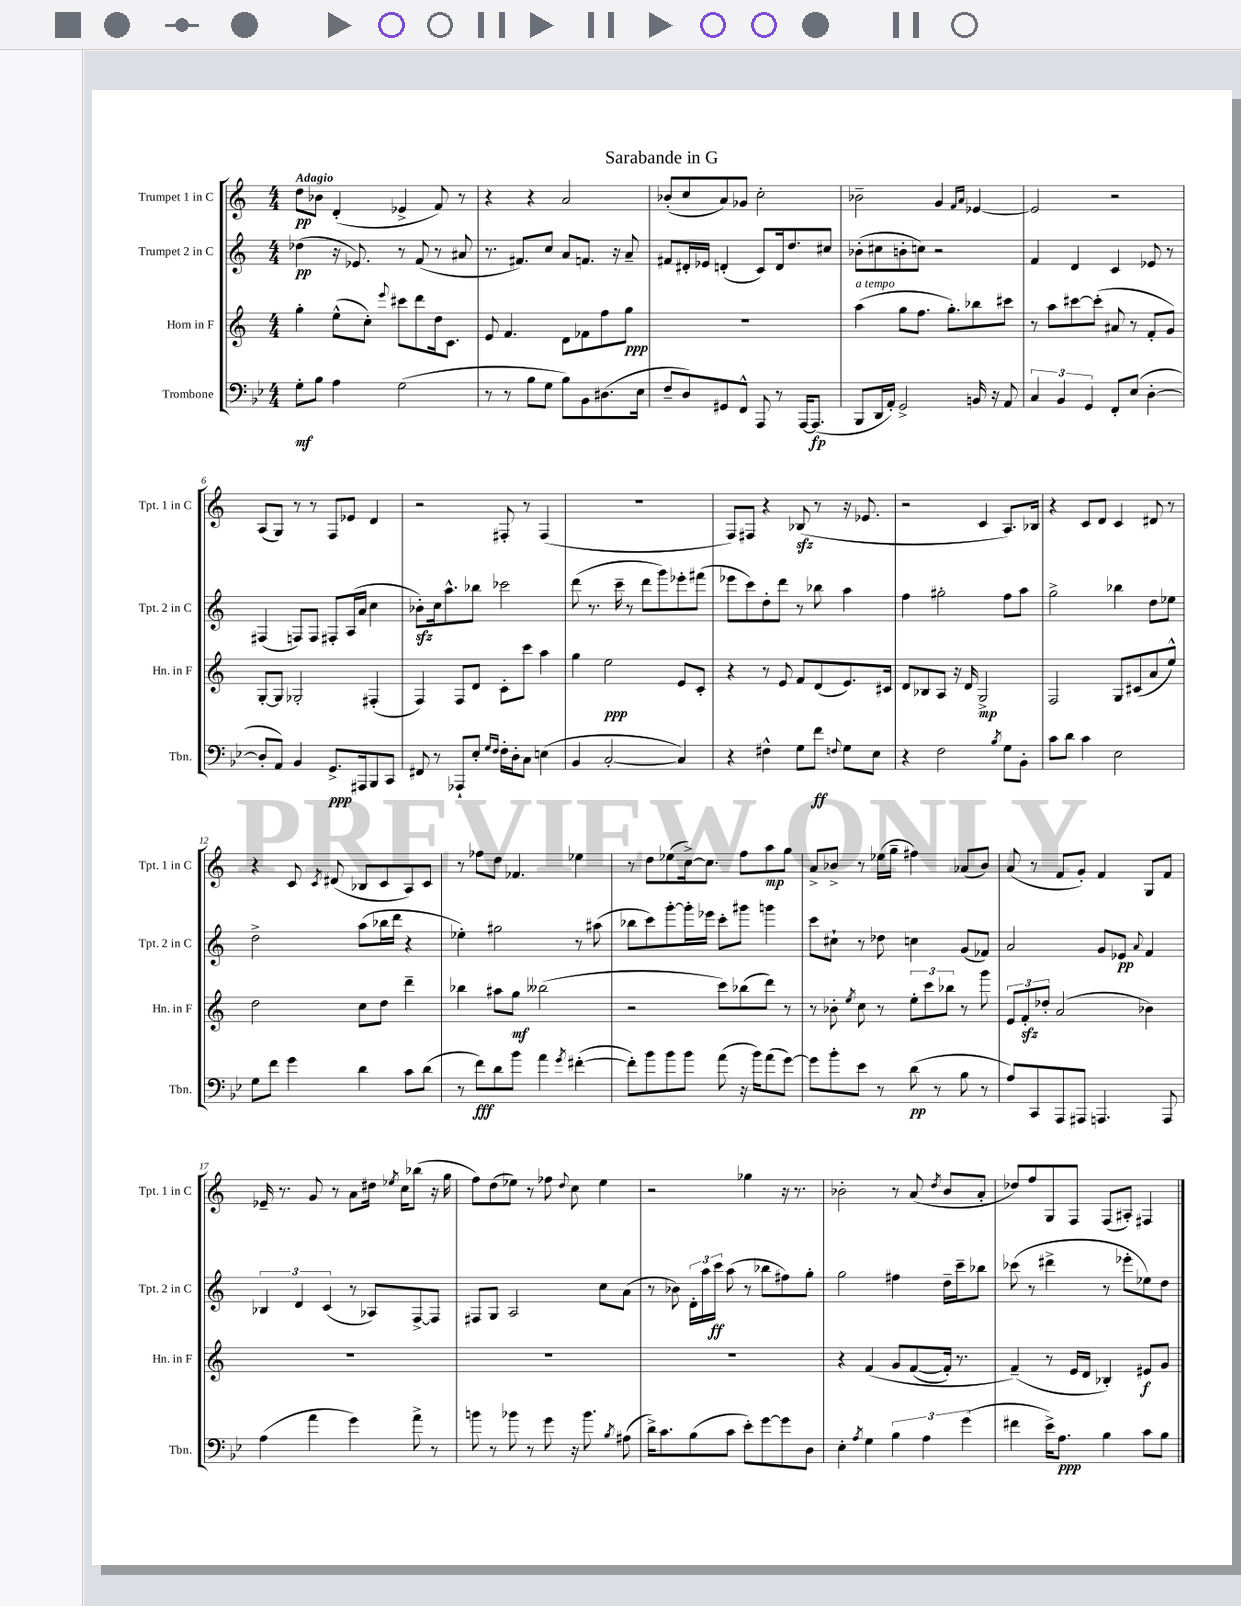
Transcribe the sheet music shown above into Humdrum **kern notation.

**kern	**dynam	**kern	**dynam	**kern	**dynam	**kern	**dynam
*part4	*part4	*part3	*part3	*part2	*part2	*part1	*part1
*staff4	*staff4	*staff3	*staff3	*staff2	*staff2	*staff1	*staff1
*I"Trombone	*	*I"Horn in F	*	*I"Trumpet 2 in C	*	*I"Trumpet 1 in C	*
*I'Tbn.	*	*I'Hn. in F	*	*I'Tpt. 2 in C	*	*I'Tpt. 1 in C	*
*clefF4	*	*clefG2	*	*clefG2	*	*clefG2	*
*k[b-e-]	*	*k[]	*	*k[]	*	*k[]	*
*M4/4	*	*M4/4	*	*M4/4	*	*M4/4	*
=1	=1	=1	=1	=1	=1	=1	=1
!	!	!	!	!	!	!LO:TX:a:B:t=Adagio	!
8G'\L	mf	4gg'\	.	(4dd-X\	pp	8dd\L	pp
8B-\J	.	.	.	.	.	8b-X\J	.
4A\	.	(8ee^^\L	.	16r	.	(4d'/	.
.	.	.	.	8.e-X/)	.	.	.
.	.	8cc'\J)	.	.	.	.	.
.	.	8qqeee/	.	.	.	.	.
(2G\	.	8ccc#X\L	.	8r	.	4e-X^/	.
.	.	8ddd\	.	(8f/	.	.	.
.	.	16dd\k	.	8r	.	8f/)	.
.	.	8.c\J	.	.	.	.	.
.	.	.	.	8a#X/	.	8r	.
=2	=2	=2	=2	=2	=2	=2	=2
8r	.	8e/	.	8.r	.	4r	.
8r	.	4.f/	.	.	.	.	.
.	.	.	.	8.f#X/L)	.	.	.
8B-\L	.	.	.	.	.	4r	.
8G\J	.	.	.	8cc/J	.	.	.
8B-\L)	.	8d\L	.	8a/L	.	2a/	.
8BB-\	.	8f-X\	.	8.fn/J	.	.	.
(8.D#X\	.	8ff\	.	.	.	.	.
.	.	.	.	16r	.	.	.
.	.	8gg\J	ppp	8a~/	.	.	.
16E-\Jk	.	.	.	.	.	.	.
=3	=3	=3	=3	=3	=3	=3	=3
8F~/L	.	1r	.	8f#X/L	.	(8b-X'/L	.
8D/)	.	.	.	16d#X'/L	.	8cc/	.
.	.	.	.	16e-X/JJ	.	.	.
8GG#X/	.	.	.	(4dn'/	.	8a/)	.
8FF^^/J	.	.	.	.	.	8g-X/J	.
8AAA/	.	.	.	8c/L)	.	2cc'\	.
8r	.	.	.	16d/k	.	.	.
.	.	.	.	8.dd/	.	.	.
[16AAA/KL	.	.	.	.	.	.	.
(8.AAA/J]	fp	.	.	.	.	.	.
.	.	.	.	8cc#X/J	.	.	.
=4	=4	=4	=4	=4	=4	=4	=4
!	!	!LO:TX:a:i:t=a tempo	!	!	!	!	!
8BBB-/L	.	(4aa\	.	(8b-X'\L	.	2b-X~\	.
16DD/L	.	.	.	8cc#X\	.	.	.
16AA'/JJ)	.	.	.	.	.	.	.
2GG^/	.	8gg\L	.	8bn'\	.	.	.
.	.	8.ff\J	.	8ccn\J)	.	.	.
.	.	.	.	2r	.	4g/	.
.	.	8.gg'\L)	.	.	.	.	.
.	.	.	.	.	.	16qqf/LL	.
.	.	.	.	.	.	16qqa/JJ	.
16BBn/	.	8bb-X\	.	.	.	[4e-X/	.
16r	.	.	.	.	.	.	.
8AA/	.	8ccc#X\J	.	.	.	.	.
=5	=5	=5	=5	=5	=5	=5	=5
6C/	.	8r	.	4f/	.	2e-/]	.
.	.	8aa\L	.	.	.	.	.
6BB-/	.	.	.	.	.	.	.
.	.	[8ccc#X\	.	4d/	.	.	.
6GG/	.	.	.	.	.	.	.
.	.	(8ccc#'\J]	.	.	.	.	.
8FF'/L	.	8a#X/	.	4c/	.	2r	.
(8E-/J	.	8r	.	.	.	.	.
[4D'\	.	8f'/L	.	8e-X/	.	.	.
.	.	8g/J)	.	8r	.	.	.
!!LO:LB:g=z
=6	=6	=6	=6	=6	=6	=6	=6
8D'/L]	.	[8G'/L	.	(4F#X/	.	(8A/L	.
8AA/J)	.	8G/J]	.	.	.	8G/J)	.
4BB-/	.	2G-X'/	.	8Fn/L)	.	8r	.
.	.	.	.	8F/J	.	8r	.
8.GG^/L	ppp	.	.	8F#X'/L	.	8F/L	.
.	.	.	.	(16A/L	.	8e-X/J	.
16AAA#X/k	.	.	.	16a/JJ	.	.	.
8BBB-/	.	(4F#X'/	.	4cc\	.	4d/	.
8CC/J	.	.	.	.	.	.	.
=7	=7	=7	=7	=7	=7	=7	=7
8FF#X/	.	4F/)	.	8b-Xzz'\L)	.	2r	.
8r	.	.	.	16cc\k	.	.	.
.	.	.	.	8.aa^^\	.	.	.
8AAA-X`/L	.	8F/L	.	.	.	.	.
8E-'/J	.	8d/J	.	8bb-X\J	.	.	.
16qqG/LL	.	.	.	.	.	.	.
16qqF/JJ	.	.	.	.	.	.	.
16F'\LL	.	8c'\L	.	2ccc-X\	.	8F#X'/	.
16D'\J	.	.	.	.	.	.	.
8C\J	.	8ccc\J	.	.	.	8r	.
(4En\	.	4aa\	.	.	.	(4F#/	.
=8	=8	=8	=8	=8	=8	=8	=8
4BB-/	.	4gg\	.	(8ddd\	.	1r	.
.	.	.	.	8.r	.	.	.
[2C'/	.	2ee\	ppp	.	.	.	.
.	.	.	.	16ccc~\	.	.	.
.	.	.	.	8r	.	.	.
.	.	.	.	8ddd\L	.	.	.
.	.	.	.	8ggg\)	.	.	.
4C/])	.	8e/L	.	8eee-X'\	.	.	.
.	.	8c'/J	.	(8fff#X\J	.	.	.
=9	=9	=9	=9	=9	=9	=9	=9
4r	.	4r	.	8eee-X\L	.	8F/L)	.
.	.	.	.	8ccc\)	.	8F#X/J	.
4F#X^^\	.	8r	.	8dd'\	.	4r	.
.	.	8e/	.	8ddd\J	.	.	.
8G\L	.	8f/L	.	8r	.	(8B-Xzz/	.
8f\J	ff	(8d/	.	8bb-X\	.	8r	.
8qqFn/	.	.	.	.	.	.	.
8G\L	.	8.e/)	.	4aa\	.	16r	.
.	.	.	.	.	.	8.e-X/	.
8E-\J	.	.	.	.	.	.	.
.	.	16c#X/Jk	.	.	.	.	.
=10	=10	=10	=10	=10	=10	=10	=10
4r	.	8d/L	.	4ff\	.	2r	.
.	.	8B-X/	.	.	.	.	.
2F\	.	8A/J	.	2gg#X'\	.	.	.
.	.	16r	.	.	.	.	.
.	.	16d/	.	.	.	.	.
.	.	2G^/	mp	.	.	4c/	.
8qB-/	.	.	.	.	.	.	.
8G\L	.	.	.	8ff\L	.	8.A/L)	.
8BB-'\J	.	.	.	8aa\J	.	.	.
.	.	.	.	.	.	16B-X/Jk	.
=11	=11	=11	=11	=11	=11	=11	=11
8c\L	.	2F/	.	2gg^\	.	4r	.
8d\J	.	.	.	.	.	.	.
4c\	.	.	.	.	.	8c/L	.
.	.	.	.	.	.	8d/J	.
2E-\	.	8G/L	.	4bb-X\	.	4c/	.
.	.	(8c#X/	.	.	.	.	.
.	.	8a/	.	8dd\L	.	8d#X/	.
.	.	8ee^^/J)	.	8ee-X\J	.	8r	.
!!LO:LB:g=z
=12	=12	=12	=12	=12	=12	=12	=12
8G\L	.	2dd\	.	2dd^\	.	4r	.
8f\J	.	.	.	.	.	.	.
4g\	.	.	.	.	.	8c/	.
.	.	.	.	.	.	8qc/	.
.	.	.	.	.	.	(8d#X/	.
4d\	.	8cc\L	.	(8aa\L	.	8B-X/L	.
.	.	8dd\J	.	16bb-X\L	.	8c/	.
.	.	.	.	16ddd\JJ	.	.	.
8c\L	.	4ddd~\	.	4r	.	8A/)	.
(8d\J	.	.	.	.	.	8c/J	.
=13	=13	=13	=13	=13	=13	=13	=13
8r	.	4bb-X\	.	4ee-X'\)	.	8r	.
8f\L)	fff	.	.	.	.	8ff-X\L	.
8d\	.	8aa#X\L	.	2gg#X\	.	8dd\J	.
8b-\J	.	8gg\J	mf	.	.	4.f-X/	.
4a\	.	(2bb--X\	.	.	.	.	.
8qg/	.	.	.	.	.	.	.
([4f#X'\	.	.	.	8r	.	4ee-X\	.
.	.	.	.	(8aa#X\	.	.	.
=14	=14	=14	=14	=14	=14	=14	=14
8f#'\L])	.	2r	.	8bb-X\L	.	8r	.
8b-\	.	.	.	8ccc\)	.	8dd\L	.
8b-\	.	.	.	[8ggg'\	.	(8ee-X\	.
8b-\J	.	.	.	16ggg'\L]	.	[16cc^\k)	.
.	.	.	.	16eee-X\JJ	.	8.cc\J]	.
(8a\	.	8ccc\L)	.	8ccc'\L	.	.	.
16r	.	(8bb-X\	.	8ggg#X\J	.	8ff\L	.
16b-\KL)	.	.	.	.	.	.	.
(8a\	.	8ddd\J)	.	4gggn\	.	8aa\	mp
[8g\J)	.	8r	.	.	.	8gg\J	.
=15	=15	=15	=15	=15	=15	=15	=15
8g\L]	.	8r	.	8ccc\L	.	8a^/L	.
8b-'\	.	8b-X'\	.	8cc#X`\J	.	8b-X^/J	.
.	.	8qee/	.	.	.	.	.
8e-\J	.	8cc\	.	8r	.	8r	.
8r	.	8r	.	8dd-X\	.	(16ee-X\LL	.
.	.	.	.	.	.	16gg~\JJ	.
(8d\	pp	12ee'\L	.	4ccn\	.	4ff#X\)	.
.	.	12ccc\	.	.	.	.	.
8r	.	.	.	.	.	.	.
.	.	12bb-X\J	.	.	.	.	.
8B-\	.	8r	.	(8g/L	.	(8a-X/L	.
8r	.	8ggg\	.	8f-X/J)	.	8b-/J)	.
=16	=16	=16	=16	=16	=16	=16	=16
8A/L)	.	12e/L	.	2a/	.	(8a/	.
.	.	12fzz'/	.	.	.	.	.
8CC/	.	.	.	.	.	8r	.
.	.	12dd-X'/J	.	.	.	.	.
8AAA/	.	(2a/	.	.	.	8f/L	.
8AAA#X/J	.	.	.	.	.	8g'/J)	.
4.AAAn/	.	.	.	8g/L	.	4f/	.
.	.	.	.	8e-X/J	pp	.	.
.	.	.	.	8qqa/	.	.	.
.	.	4b-X\)	.	4f/	.	8G/L	.
8AAA/	.	.	.	.	.	8f/J	.
!!LO:LB:g=z
=17	=17	=17	=17	=17	=17	=17	=17
(4A\	.	1r	.	6B-X/	.	16e-X~/	.
.	.	.	.	.	.	8.r	.
.	.	.	.	6d/	.	.	.
4a\	.	.	.	.	.	8g/	.
.	.	.	.	(6c/	.	.	.
.	.	.	.	.	.	8r	.
4g\)	.	.	.	8r	.	8a\L	.
.	.	.	.	8A-X/L)	.	16dd#X\Jk	.
.	.	.	.	.	.	8qee-X/	.
.	.	.	.	.	.	16cc\KL	.
8a^\	.	.	.	[8F^/	.	(8bb-X\J	.
8r	.	.	.	8F/J]	.	16r	.
.	.	.	.	.	.	16gg\	.
=18	=18	=18	=18	=18	=18	=18	=18
8bn\	.	1r	.	8F#X/L	.	8ff\L)	.
8r	.	.	.	8G/J	.	(8dd\	.
8b-X\	.	.	.	2A/	.	8ee-X\J)	.
8r	.	.	.	.	.	8r	.
8g\	.	.	.	.	.	8ff-X\	.
.	.	.	.	.	.	8qqdd/	.
16r	.	.	.	.	.	8cc\	.
8.b-\	.	.	.	.	.	.	.
.	.	.	.	8cc\L	.	4ee-\	.
8qB-/	.	.	.	.	.	.	.
(8A#X\	.	.	.	(8a\J	.	.	.
=19	=19	=19	=19	=19	=19	=19	=19
16d^\KL)	.	1r	.	8r	.	2r	.
8.c\	.	.	.	.	.	.	.
.	.	.	.	8b-X\)	.	.	.
(8B-\	.	.	.	24d'\LL	.	.	.
.	.	.	.	24aa\	.	.	.
.	.	.	.	24ccc\JJ	ff	.	.
8c\J	.	.	.	(8aa\	.	.	.
8e-'\L)	.	.	.	8r	.	4gg-X\	.
[8g\	.	.	.	8bb-X\L	.	.	.
8g\]	.	.	.	8ff#X\)	.	16r	.
.	.	.	.	.	.	8.r	.
8D\J	.	.	.	8gg'\J	.	.	.
=20	=20	=20	=20	=20	=20	=20	=20
4E-'\	.	4r	.	2gg\	.	2b-X'\	.
8qA/	.	.	.	.	.	.	.
4G\	.	(4f/	.	.	.	.	.
6B-\	.	8g/L	.	4ff#X\	.	8r	.
.	.	([8f/	.	.	.	(8a/	.
6A\	.	.	.	.	.	.	.
.	.	.	.	.	.	8qdd/	.
.	.	16f'/Jk])	.	16dd~\LL	.	8b-/L	.
.	.	8.r	.	16ccc~\J	.	.	.
(6g\	.	.	.	.	.	.	.
.	.	.	.	8bb-X\J	.	8a'/J	.
=21	=21	=21	=21	=21	=21	=21	=21
4f#X\	.	(4f~/)	.	(8ccc-X\	.	8dd-X/L)	.
.	.	.	.	8r	.	8ff/	.
16e-^\KL)	.	8r	.	4ddd#X^\	.	8G/	.
8.A\J	ppp	.	.	.	.	.	.
.	.	16e/LL	.	.	.	8F/J	.
.	.	16d/JJ	.	.	.	.	.
4B-\	.	4B-X'/)	.	8r	.	(8F/L	.
.	.	.	.	8eee-X'\L	.	8A#X'/J)	.
8c\L	.	8e#X/L	f	8ee-X\)	.	4F#X/	.
8B-\J	.	8g/J	.	8dd\J	.	.	.
==	==	==	==	==	==	==	==
*-	*-	*-	*-	*-	*-	*-	*-
